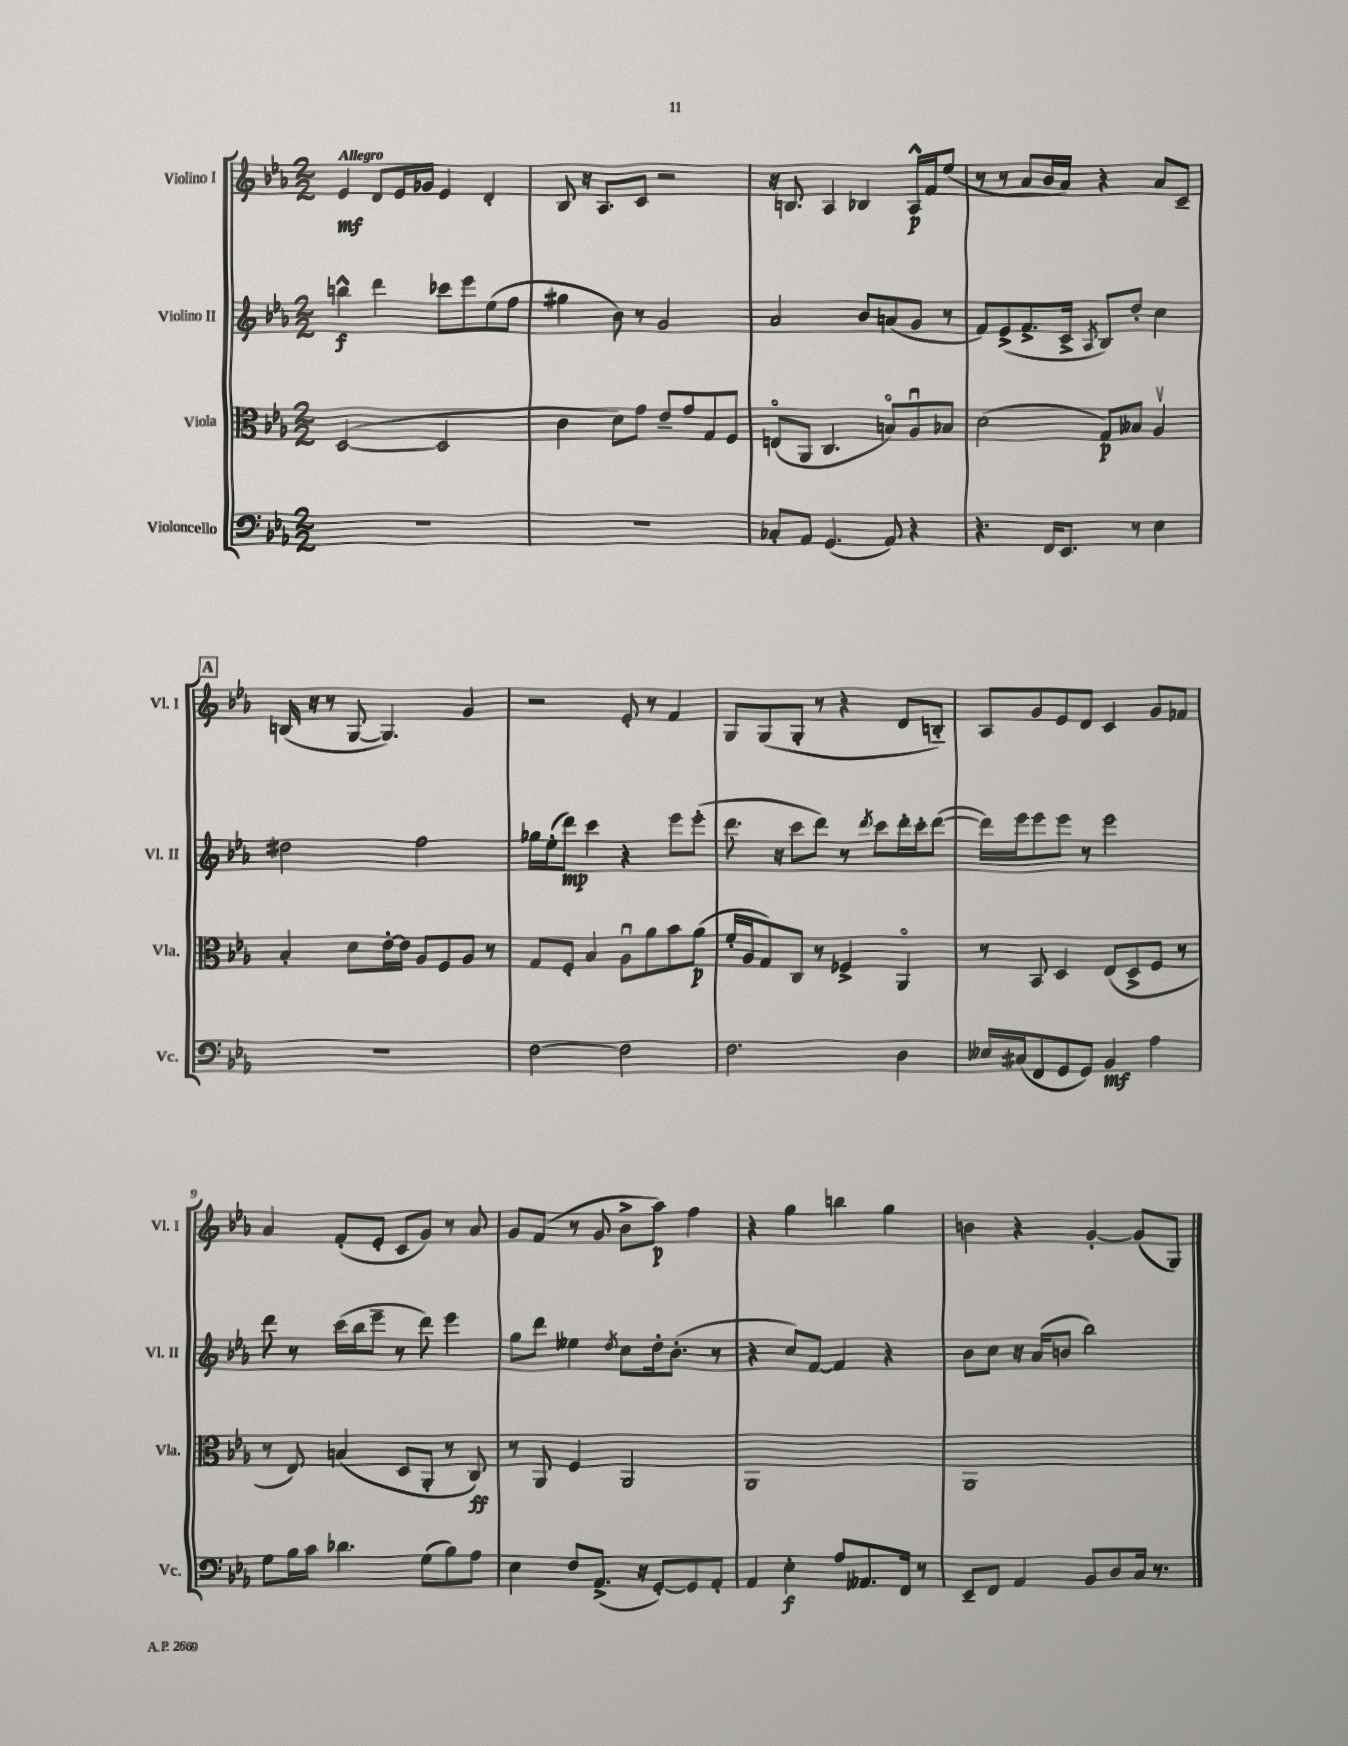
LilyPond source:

<<
\new StaffGroup <<
\new Staff = "s0" \with { instrumentName = "Violino I" shortInstrumentName = "Vl. I" } {
    \clef treble \key ees \major \numericTimeSignature \time 2/2 \tempo "Allegro"
    ees'4\mf d'8 ees'16 ges'16 ees'4 d'4-. |
    bes8 r16 aes8. c'8 r2 |
    r16 b8. aes4 bes4 aes16-^\p f'16 ees''8( |
    r8 r8 aes'8 bes'16 aes'16) r4 aes'8 c'8-- |
    \mark \markup { \box "A" } b16( r16 r8 g8~ g4.) g'4 |
    r2 ees'8-. r8 f'4 |
    g8 g8( g8-. r8 r4 d'8 b8-_) |
    aes8 g'8 ees'8 d'8 c'4 g'8 fes'8 |
    aes'4 f'8-.( ees'8-. c'8 g'8) r8 aes'8 |
    g'8 f'8( r8 g'8 bes'8-> aes''8\p) f''4 |
    r4 g''4 b''4 g''4 |
    b'4 r4 g'4~-. g'8( g8) \bar "|." |
}
\new Staff = "s1" \with { instrumentName = "Violino II" shortInstrumentName = "Vl. II" } {
    \clef treble \key ees \major \numericTimeSignature \time 2/2
    b''4-^\f d'''4 ces'''8 ees'''8 ees''8( f''8 |
    gis''4 bes'8) r8 g'2 |
    aes'2 bes'8 a'8( g'8 r8 |
    f'8) ees'8->( f'8.-> c'16-> \acciaccatura { aes8 } bes8) d''8-. c''4 |
    \mark \markup { \box "A" } dis''2 f''2 |
    ges''16 ees''16-.( d'''8\mp) c'''4 r4 ees'''8 ees'''8-.( |
    d'''8. r16 c'''8 d'''8) r8 \acciaccatura { d'''8 } c'''8 d'''16-. c'''16-. d'''8~( |
    d'''16) ees'''16 ees'''8 ees'''8 r8 ees'''2 |
    d'''8 r8 c'''16( bes''16 ees'''8-- r8 d'''8) ees'''4 |
    g''8 d'''8 eeses''4 \acciaccatura { d''8 } c''8 d''16-. bes'8.-.( r8 |
    r4 c''8) f'8~ f'4 r4 |
    bes'8 c''8 r16 aes'16( b'8 bes''2) \bar "|." |
}
\new Staff = "s2" \with { instrumentName = "Viola" shortInstrumentName = "Vla." } {
    \clef alto \key ees \major \numericTimeSignature \time 2/2
    d2~( d2 |
    c'4 d'8) g'8 ees'8-- g'8 g8 f8 |
    e8\flageolet( aes,8 c4. b8\flageolet) aes8\downbow bes8 |
    d'2( g8\p) beses8 aes4\upbow |
    \mark \markup { \box "A" } bes4-. d'8 ees'16~-. ees'16 aes8 f8 aes8 r8 |
    g8 f8-. bes4 aes8\downbow aes'8 bes'8 aes'8\p( |
    f'16-. aes16 g8) c8 r8 fes4-> aes,4\flageolet |
    r8 bes,8 d4 ees8( d8-> f8 r8 |
    r8 ees8) b4( d8 aes,8-. r8 c8\ff) |
    r8 aes,8 f4 aes,2 |
    aes,1 |
    aes,1 \bar "|." |
}
\new Staff = "s3" \with { instrumentName = "Violoncello" shortInstrumentName = "Vc." } {
    \clef bass \key ees \major \numericTimeSignature \time 2/2
    R1 |
    R1 |
    ces8-. aes,8 g,4.( aes,8) r4 |
    r4. f,16 ees,8. r8 ees4 |
    \mark \markup { \box "A" } r1 |
    f2~ f2 |
    f2. d4 |
    eeses16 cis16( f,8 g,8 g,8) bes,4\mf aes4 |
    g8 bes16 c'16 des'4. g8( bes8) aes8 |
    ees4 f8 aes,8.->( r16 g,8~-.) g,8 aes,8-. |
    aes,4 ees4-.\f aes8 aeses,8. f,16 r8 |
    ees,8-- f,8 aes,4 bes,8 d8 c16 r8. \bar "|." |
}
>>
>>
